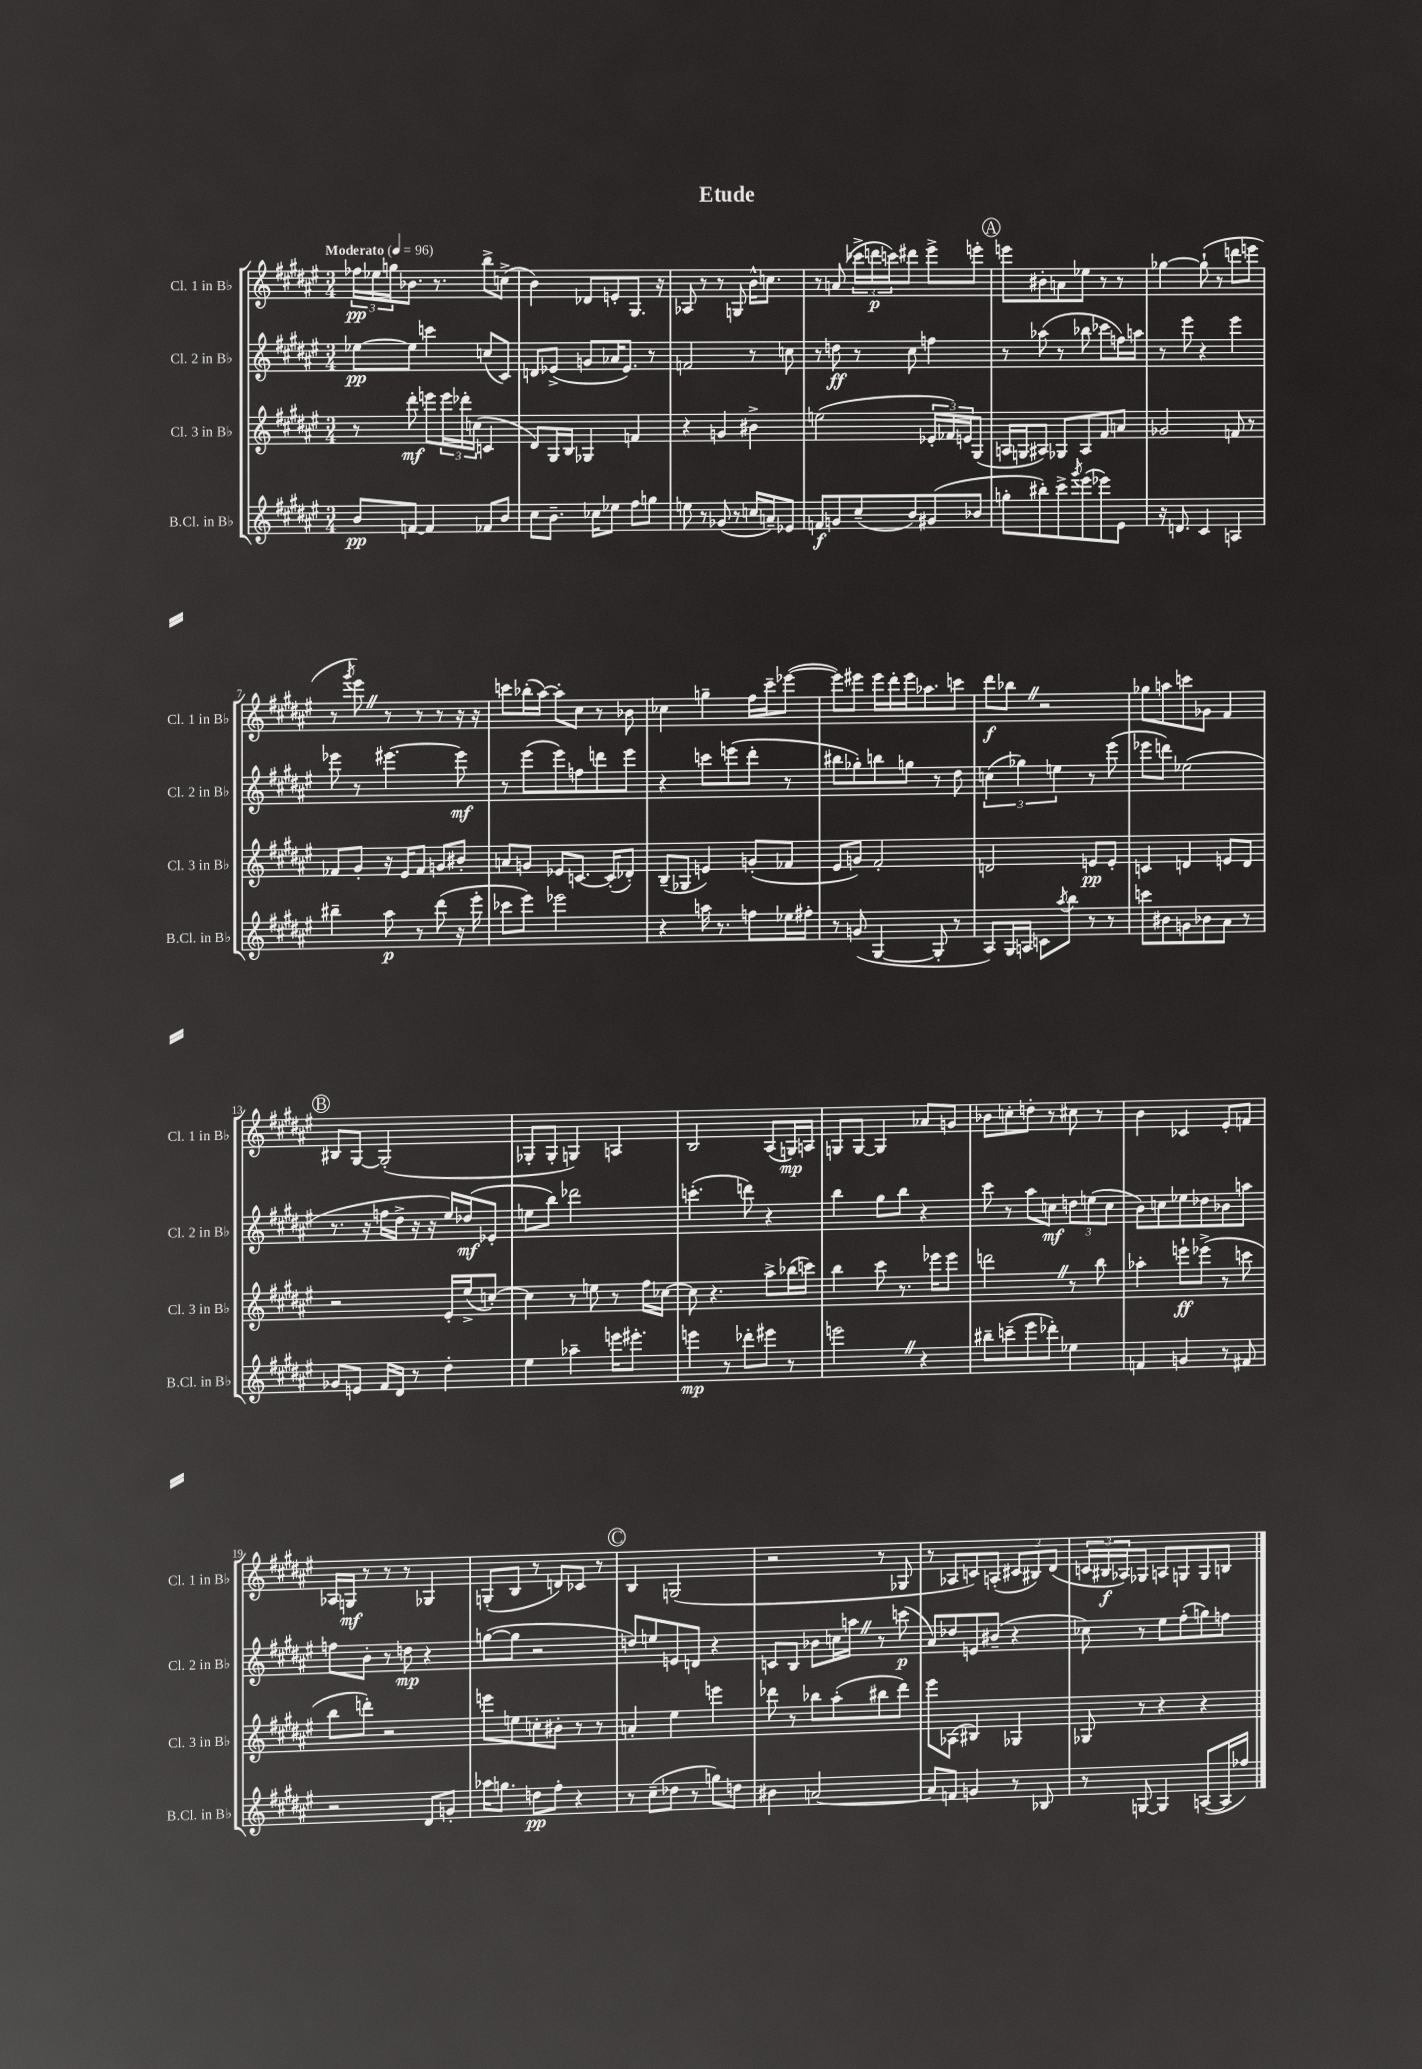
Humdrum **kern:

**kern	**kern	**kern	**kern
*staff4	*staff3	*staff2	*staff1
*clefG2	*clefG2	*clefG2	*clefG2
*k[f#c#g#d#a#e#]	*k[f#c#g#d#a#e#]	*k[f#c#g#d#a#e#]	*k[f#c#g#d#a#e#]
*M3/4	*M3/4	*M3/4	*M3/4
*MM96	*MM96	*MM96	*MM96
8b/L	8r	[8ee-\L	24ff-\LL
.	.	.	24ee-\
.	.	.	24gg\J
[8f/J	8ddd#'\	8ee-\]J	8.b-\J
4f/]	8eee\L	4ccc\	.
.	.	.	8.r
.	24eee\L	.	.
.	24ddd-'\	.	.
.	(24cc\JJ	.	.
8f-/L	4c/	(8cc/L	8bb^\L
8b/J	.	8c#/J)	(8cc^\J
=	=	=	=
8cc#\L	8d#/L)	8d/L	4b\)
8.b~\J	16G#/L	(8e-^/J	.
.	16B/JJ	.	.
.	4G-/	8g/L	8d-/L
16cc-\LK	.	.	.
8ee-\J	.	16a-/K	8e'/
.	.	8.e-/J)	.
8ff#\L	4f/	.	8.G#/J
8gg\J	.	8r	.
.	.	.	16r
=	=	=	=
8ee\	4r	2f/	8A-/
8r	.	.	8r
(8g-/	4g/	.	8r
8r	.	.	8G/
16cc/LL	4b#^\	8r	16b^^\LK
16a~/J)	.	.	8.cc\J
8e-/J	.	8cc\	.
=	=	=	=
8f/L	(2ee\	8r	8r
8g/	.	8dd\	(8a/
(8cc#~/	.	8r	24ccc-^\LL
.	.	.	24ddd\
.	.	.	24ccc\J)
8b/)	.	8cc#\	8ddd#\J
(8g#/	24e-'/LL	4ff\	8eee#^\L
.	24f-/)	.	.
.	24e/J	.	.
8b-/J	(8G#/J	.	8eee'\J
=	=	=	=
8gg'\L	16A/LL	8r	8eee\L
.	16G/J	.	.
8bb#'\)	8A#/J)	(8aa-\	8b#'\
8ccc#^\	8G-/L	8r	8a\
8qggg#/	.	.	.
(8eee#\	8A#/	8bb-\	8ee-\J
8eee-\)	8f#/	8ccc-\L	8r
8e#\J	8a/J	16ff\L)	8r
.	.	16aa\JJ	.
=	=	=	=
16r	2g-/	8r	[4gg-\
8.d/	.	.	.
.	.	8eee#\	.
4c#/	.	4r	(8gg-`\]
.	.	.	8r
4A/	8f/	4eee#\	8ddd\L
.	8r	.	8eee\J
=	=	=	=
4bb#~\	8f-/L	8eee-\	8r
.	.	.	8qggg#/
.	8g#'/J	8r	8eee#\)
8aa#\	16r	[4.eee#\	8r
.	16e#/LK	.	.
8r	8f-/J	.	8r
(8ddd#\	8g/L	.	8r
16r	8b#'/J	8eee#\]	16r
16eee#'\	.	.	16r
=	=	=	=
8ccc-\L	8a/L	8r	8ccc\L
8eee#\J)	8g/J	(8eee#\L	(16bb-'\L
.	.	.	[16aa#\JJ)
2eee-\	8e-/L	8eee#\)	8aa#'\]L
.	[8.c/J	8ff\	8cc#\J
.	.	8ddd\	8r
.	(16c'/]LK	.	.
.	8d-'/J)	8eee#\J	8b-\
=	=	=	=
4r	(8B~/L	4r	4cc-\
.	8G-/J	.	.
16aa\	4e/)	8ccc\L	4gg~\
8.r	.	.	.
.	.	(8eee\	.
8ff\L	(8g'/L	8ddd#'\J	16ff#\LL
.	.	.	16ccc#~\J
16ee-\L	8f-/J	8r	([8eee-\J
16ff#'\JJ	.	.	.
=	=	=	=
8r	8e#/L	8bb#\L	8eee-\]L)
(8g/	8g/J)	8gg-'\)	8eee#\J
[4G#/	2f#'/	8bb\	16eee#\LL
.	.	.	16ddd#'\
.	.	8gg\J	16eee#\J
.	.	.	8.aa-\
8G#'/]	.	8r	.
8r	.	8dd#\	8ccc\J
=	=	=	=
8A#/L)	2d/	(6cc\	8ddd#\L
16G#/L	.	.	8bb-\J
.	.	6gg-\)	.
16A/JJ	.	.	.
8c\L	.	.	2r
.	.	6ee\	.
8qaa#/	.	.	.
8bb\J	.	.	.
8r	8e/L	8r	.
8r	8e'/J	(8eee#\	.
=	=	=	=
8ccc\L	4c/	8eee-\L	8gg-\L
8b#\	.	8ddd\J)	8aa\
8g\	4d/	(2ee-\	8ccc\
8b-\	.	.	8g-\J
8a#\J	8e/L	.	4f#/
8r	8d/J	.	.
=	=	=	=
8g-/L	2r	8.r	8B#/L
8e/J	.	.	[8G#/J
.	.	16r	.
16f#/LL	.	16ff\LL	(2G#'/]
16d#/JJ	.	16dd#^\JJ	.
8r	.	16r	.
.	.	16r	.
4dd#'\	16e#'/LL	16ee#/LL)	.
.	(16ee#^/J	(16dd-/J	.
.	[8cc'/J)	8e-'/J	.
=	=	=	=
4ee#\	4cc\]	8ee\L	8G-'/L
.	.	8bb\J)	8G-'/J
4aa-~\	8r	2ddd-\	4G/)
.	8ee\	.	.
16eee\LK	8r	.	4A/
8.eee#'\J	.	.	.
.	16ff#\LL	.	.
.	[16cc-\JJ	.	.
=	=	=	=
4eee\	8cc-\]	(4.ccc'\	2B/
.	4.r	.	.
8r	.	.	.
8ddd-'\L	.	8ddd\)	.
8eee#\J	8aa#^\L	4r	(8A#/L
8r	(16bb-\L	.	16G/L)
.	16ccc\JJ)	.	16A/JJ
=	=	=	=
2eee\	4bb\	4bb\	8G/L
.	.	.	[8G/J
.	8ccc#\	8gg#\L	4G/]
.	8.r	8bb\J	.
4r	.	4r	8a-/L
.	16eee-\LK	.	.
.	8eee-\J	.	8g/J
=	=	=	=
8bb#~\L	2ddd\	8ccc#\	8b-\L
(8ccc~\	.	8r	8cc'\
8eee#\	.	8aa#\L	8dd'\J
8ddd-'\J)	.	8cc\J	8r
4ee-\	8r	12dd\L	8cc#\
.	.	(12ee\	.
.	8bb\	.	8r
.	.	12cc\J	.
=	=	=	=
4f/	4aa-'\	8b\L)	4b\
.	.	8cc\	.
4g/	8eee`\L	8ee-\	4c-/
.	(8eee-^\J	8dd-\	.
8r	8r	8b-\	8e#'/L
8f#/	8ccc\	8aa\J	8f/J
=	=	=	=
2r	8bb\L	8ff\L	16A-/LL
.	.	.	16G/JJ
.	8ddd'\J)	8b'\J	8r
.	2r	8r	8r
.	.	8dd\	8r
8d#/L	.	4r	4G-/
8g'/J	.	.	.
=	=	=	=
16aa-\LK	8eee\L	([8gg\L	(8G'/L
8.gg\J	.	.	.
.	8ee\	8gg\]J	8B/J
8dd\L	8cc'\	2r	8r
8ff#'\J	8b#'\J	.	8d/L)
4r	8r	.	8c-/J
.	8r	.	8r
=	=	=	=
8r	4a'/	8dd/L)	4B/
(8cc#~\L	.	8ee/	.
8dd-\J	4ee#\	8e/	(2G/
8r	.	8d/J	.
8gg\L)	4eee\	4r	.
8dd\J	.	.	.
=	=	=	=
4b#\	8ddd-\	8c/L	2r
.	8r	8B/J	.
[2a/	8bb-\L	8b-\L	.
.	(8aa#'\	16cc\L	.
.	.	16aa\JJ	.
.	8bb#\	8r	8r
.	8ddd-\J)	(8ccc\	8G-/
=	=	=	=
8a/]L	8eee#\L	8a#/L)	8r
8f/J	(8A-\J	8dd-/	8A-/L
4g/	4B#/)	8e/	8c/)
.	.	(8b#~/J	(8A'/J
8r	4G-/	4r	12c#/L
.	.	.	12B#/)
8B-/	.	.	.
.	.	.	(12d#/J
=	=	=	=
8r	8G-/	8cc-\)	24c/LL
.	.	.	24B#/
.	.	.	24A-/J)
[8G/	8r	8r	8G-/J
4G/]	4r	8ee#\L	8A/L
.	.	(8ff#'\	8G/
([8A/L	4r	8gg\)	8G/
16A/]L	.	8ff\J	8B/J
16ff-/JJ)	.	.	.
==	==	==	==
*-	*-	*-	*-
